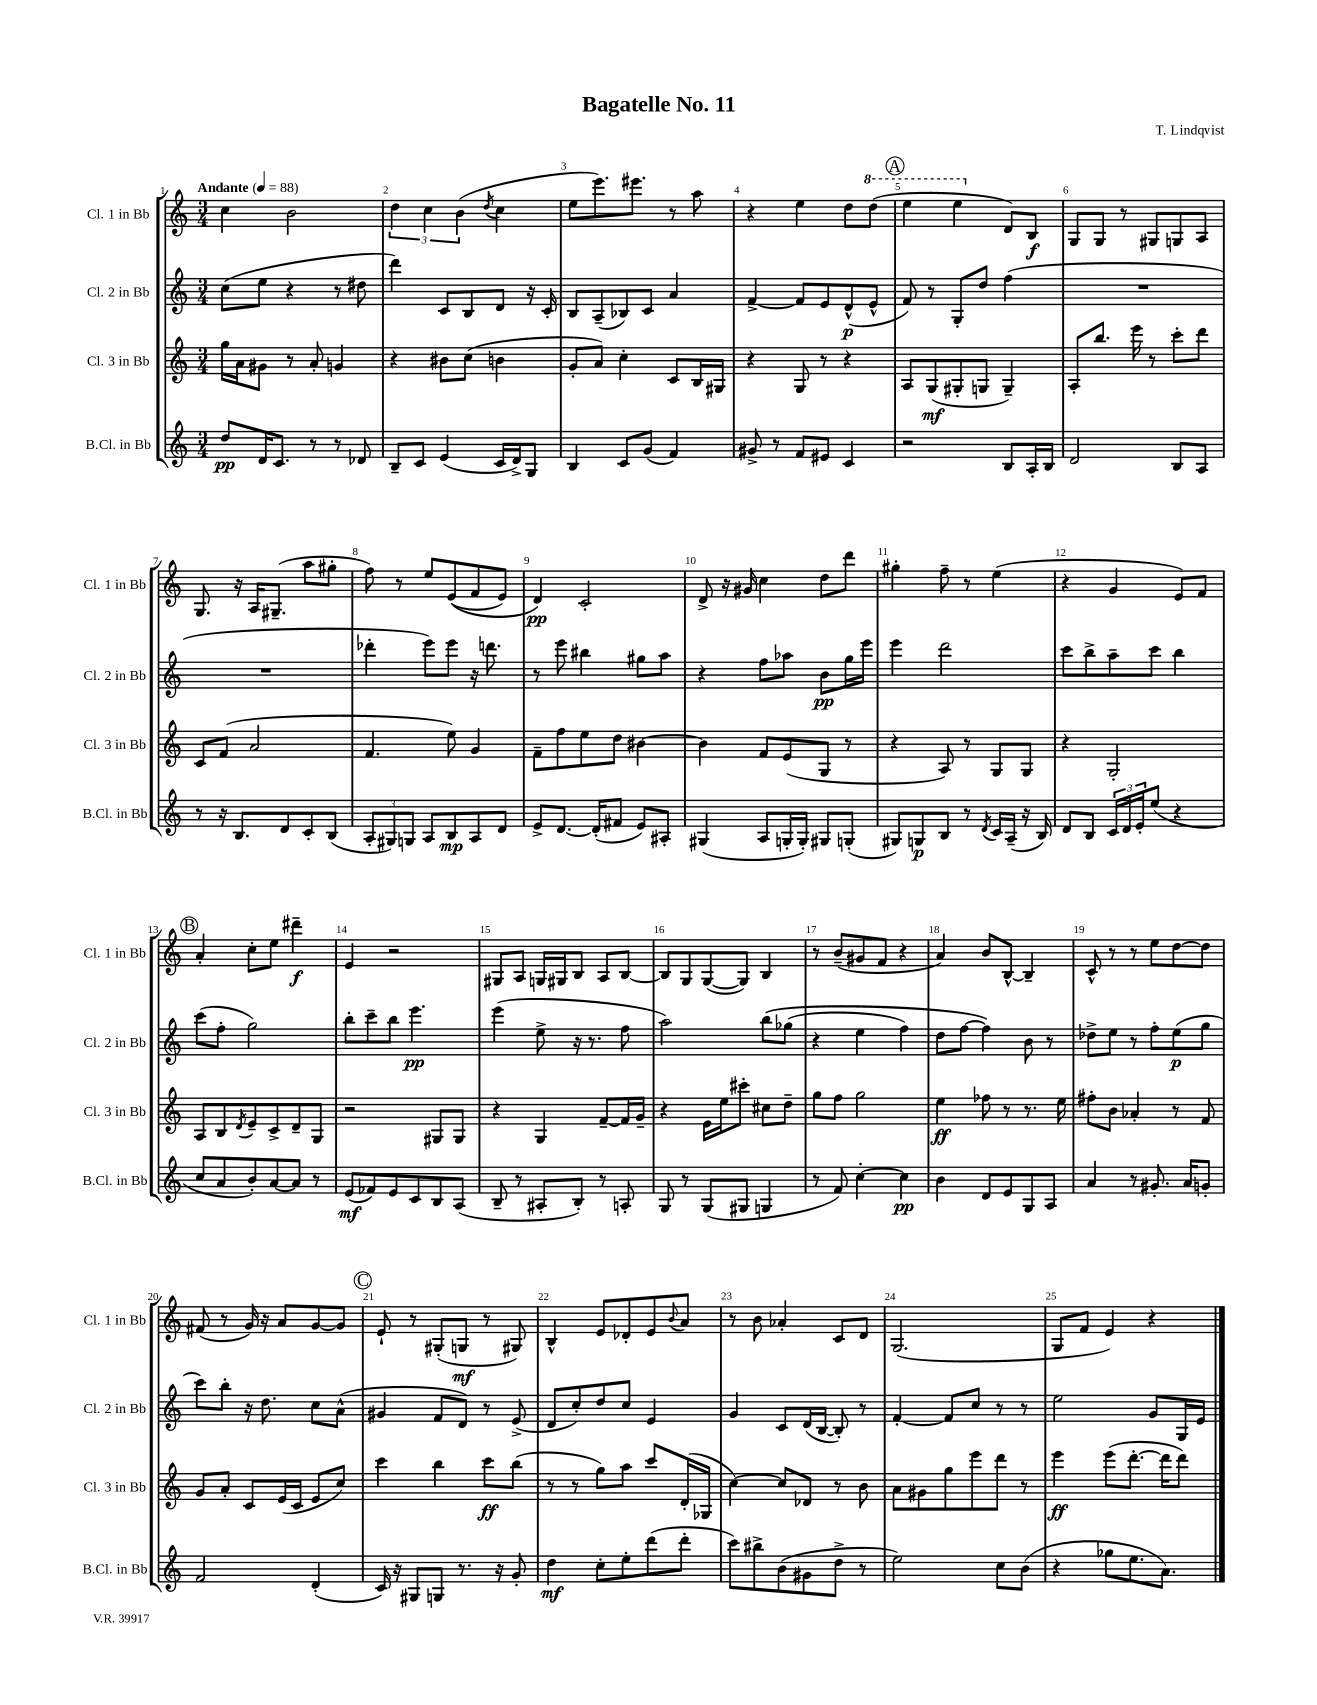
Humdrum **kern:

**kern	**kern	**kern	**kern
*staff4	*staff3	*staff2	*staff1
*clefG2	*clefG2	*clefG2	*clefG2
*k[]	*k[]	*k[]	*k[]
*M3/4	*M3/4	*M3/4	*M3/4
*MM88	*MM88	*MM88	*MM88
8dd	16gg	(8cc	4cc
.	16a	.	.
16d	8g#	8ee	.
8.c	.	.	.
.	8r	4r	2b
8r	8a'	.	.
8r	4g	8r	.
8d-	.	8dd#	.
=	=	=	=
8B~	4r	4ddd)	6dd
8c	.	.	.
.	.	.	6cc
(4e	8b#	8c	.
.	.	.	(6b
.	(8cc	8B	.
.	.	.	8qdd
16c	4b	8d	4cc
16d^)	.	.	.
8G	.	16r	.
.	.	16c'	.
=	=	=	=
4B	8g'	8B	8ee
.	8a)	(8A~	8.eee)
8c	4cc'	8B-)	.
.	.	.	8.eee#
(8g	.	8c	.
4f)	8c	4a	8r
.	16B	.	8aa
.	16G#	.	.
=	=	=	=
8g#^	4r	[4f^	4r
8r	.	.	.
8f	8G	8f]	4ee
8e#	8r	8e	.
4c	4r	(8d^^	8dd
.	.	8e^^	(8ddd
=	=	=	=
2r	8A	8f)	4eee
.	(8G	8r	.
.	8G#'	8G'	4eee
.	8G	8dd	.
8B	4G~)	(4ff	8d)
16A'	.	.	8B
16B	.	.	.
=	=	=	=
2d	8A'	2.r	8G
.	8.bb	.	8G
.	.	.	8r
.	16eee	.	.
.	8r	.	8G#
8B	8ccc'	.	8G
8A	8ddd	.	8A
=	=	=	=
8r	8c	2.r	8.G
16r	(8f	.	.
8.B	.	.	16r
.	2a	.	16A
.	.	.	(8.G#~
8d	.	.	.
8c'	.	.	8aa
(8B	.	.	8gg#'
=	=	=	=
12A'	4.f	4ddd-'	8ff)
12G#)	.	.	.
.	.	.	8r
12G	.	.	.
8A	.	8eee)	8ee
8B	8ee)	8eee	&((8e
8A	4g	16r	8f
.	.	8.ddd	.
8d	.	.	8e)
=	=	=	=
8e^	8f~	8r	4d&)
[8.d	8ff	8eee	.
.	8ee	4bb#	2c'
(16d']	.	.	.
8f#	8dd	.	.
8e)	[4b#	8gg#	.
8A#'	.	8aa	.
=	=	=	=
(4G#	4b#]	4r	8d^
.	.	.	16r
.	.	.	16g#
8A	8f	8ff	4cc
16G'	(8e	8aa-	.
16G')	.	.	.
8G#	8G	8b	8dd
(8G'	8r	16gg	8ddd
.	.	16eee	.
=	=	=	=
8G#)	4r	4eee	4gg#'
8G	.	.	.
8B	8A)	2ddd	8ff~
8r	8r	.	8r
8qd	.	.	.
16c	8G	.	(4ee
(16A~	.	.	.
16r	8G	.	.
16B)	.	.	.
=	=	=	=
8d	4r	8ccc	4r
8B	.	8bb^	.
24c	2G'	8aa~	4g
24d	.	.	.
24e'	.	.	.
(8ee	.	8ccc	.
4r	.	4bb	8e)
.	.	.	8f
=	=	=	=
8cc	8A	(8ccc	4a'
8a	8B	8ff'	.
.	8qd	.	.
8b')	8e~	2gg)	8cc'
[8a	8c^	.	8ee
8a]	8d~	.	4ddd#~
8r	8G	.	.
=	=	=	=
(8e	2r	8bb'	4e
8f-)	.	8ccc~	.
8e	.	8bb	2r
8c	.	4.eee	.
8B	8G#	.	.
(8A	8G#	.	.
=	=	=	=
8B~	4r	(4eee	8G#
8r	.	.	8A
8A#'	4G	8ee^	16G
.	.	.	16G#
8B')	.	16r	8B
.	.	8.r	.
8r	[8f~	.	8A
8A'	16f]	8ff	[8B
.	16g~	.	.
=	=	=	=
8G	4r	2aa)	8B]
8r	.	.	8G
(8G	16e	.	([8G
.	16ee	.	.
8G#	8ccc#'	.	8G])
4G	8cc#	&(8bb	4B
.	8dd~	(8gg-	.
=	=	=	=
8r	8gg	4r	8r
8f)	8ff	.	(8b~
[4cc'	2gg	4ee	8g#
.	.	.	8f
4cc]	.	4ff)	4r
=	=	=	=
4b	4ee	8dd	4a)
.	.	[8ff	.
8d	8ff-	4ff]&)	8b
8e	8r	.	[8B^^
8G	8.r	8b	4B~]
8A	.	8r	.
.	16ee	.	.
=	=	=	=
4a	8ff#'	8dd-^	8c^^
.	8b	8ee	8r
8r	4a-'	8r	8r
8.g#'	.	8ff'	8ee
.	8r	(8ee	[8dd
16a	.	.	.
8g'	8f	8gg	8dd]
=	=	=	=
2f	8g	8ccc)	(8f#
.	8a'	8bb'	8r
.	8c	16r	16g)
.	.	8.dd	16r
.	(16e	.	8a
.	16c	.	.
(4d'	8e	8cc	[8g
.	8cc)	(8a^^	8g]
=	=	=	=
16c)	4ccc	4g#	8e`
16r	.	.	.
8G#	.	.	8r
8G	4bb	8f	(8G#'
8.r	.	8d)	8G
.	8ccc	8r	8r
16r	.	.	.
8g'	(8bb	(8e^	8G#)
=	=	=	=
4dd	8r	8d	4B^^
.	8r	8cc')	.
8cc'	8gg)	8dd	8e
8ee'	8aa	8cc	8d-'
(8ddd	8ccc	4e	8e
.	.	.	8qqb
8ddd'	(16d'	.	8a
.	16G-	.	.
=	=	=	=
8ccc)	[4cc)	4g	8r
8bb#^	.	.	8b
(8b	8cc]	8c	4a-'
8g#	8d-	(16d	.
.	.	[16B	.
8dd^	8r	8B'])	8c
8r	8b	8r	8d
=	=	=	=
2ee)	8a	[4f'	(2.G
.	8g#	.	.
.	8gg	8f]	.
.	8eee	8cc	.
8cc	8ddd	8r	.
(8b	8r	8r	.
=	=	=	=
4r	4eee	2ee	8G
.	.	.	8f
8gg-	(8eee	.	4e)
8.ee	[8.ddd'	.	.
.	.	8g	4r
8.a)	16ddd]	.	.
.	8ddd)	16G	.
.	.	16e	.
==	==	==	==
*-	*-	*-	*-
